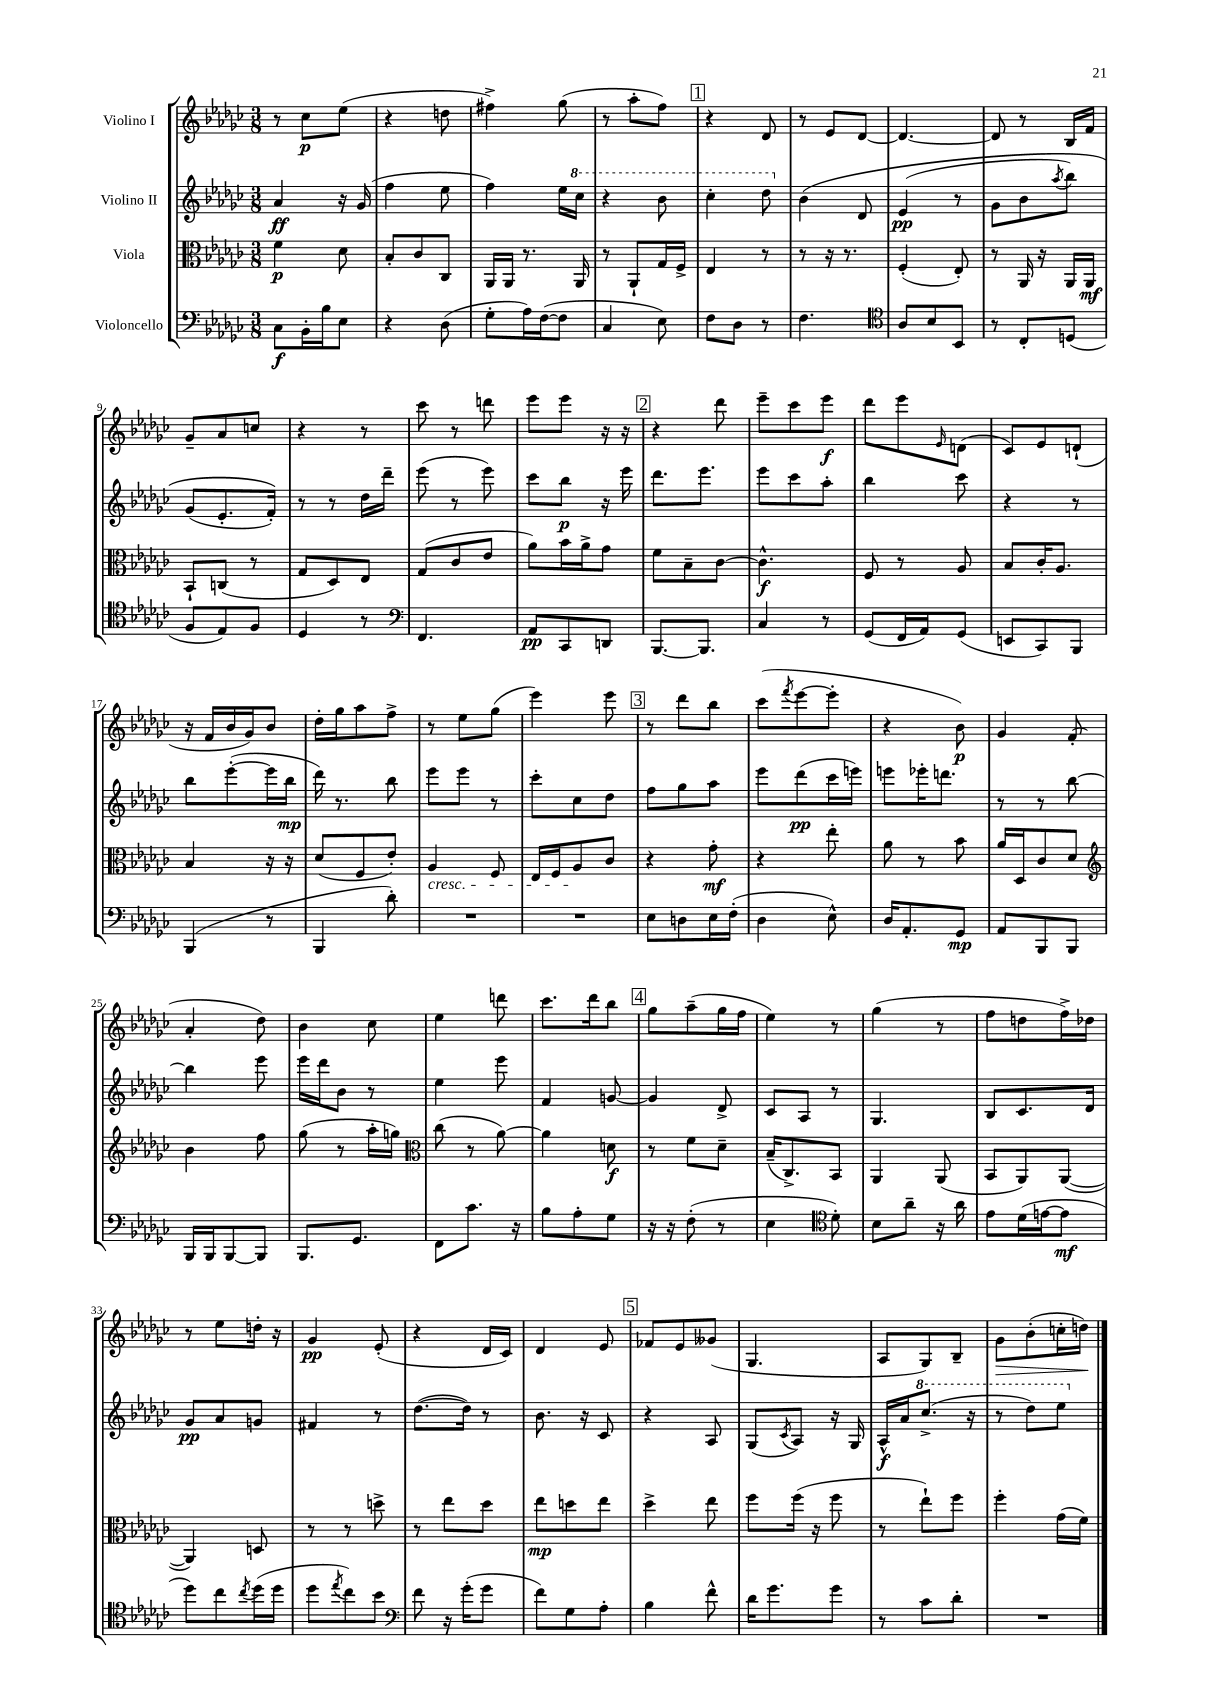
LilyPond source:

<<
\new StaffGroup <<
\new Staff = "s0" \with { instrumentName = "Violino I" } {
    \clef treble \key ges \major \numericTimeSignature \time 3/8
    r8 ces''8\p ees''8( |
    r4 d''8 |
    fis''4->) ges''8( |
    r8 aes''8-. f''8) |
    \mark \markup { \box "1" } r4 des'8 |
    r8 ees'8 des'8~ |
    des'4.~ |
    des'8 r8 bes16 f'16 |
    ges'8-- aes'8 c''8 |
    r4 r8 |
    ces'''8 r8 d'''8 |
    ees'''8 ees'''8 r16 r16 |
    \mark \markup { \box "2" } r4 des'''8 |
    ees'''8-- ces'''8 ees'''8\f |
    des'''8 ees'''8 \grace { ees'16 } d'8( |
    ces'8) ees'8 d'8-!( |
    r16 f'16 bes'16 ges'16) bes'8 |
    des''16-. ges''16 aes''8 f''8-> |
    r8 ees''8 ges''8( |
    ees'''4) ees'''8 |
    \mark \markup { \box "3" } r8 des'''8 bes''8 |
    ces'''8( \acciaccatura { f'''8 } ees'''8~ ees'''8-. |
    r4 bes'8\p) |
    ges'4 f'8-.( |
    aes'4-. des''8) |
    bes'4 ces''8 |
    ees''4 d'''8 |
    ces'''8. des'''16 bes''8 |
    \mark \markup { \box "4" } ges''8 aes''8--( ges''16 f''16 |
    ees''4) r8 |
    ges''4( r8 |
    f''8 d''8 f''16->) des''16 |
    r8 ees''8 d''16-. r16 |
    ges'4\pp ees'8-.( |
    r4 des'16 ces'16) |
    des'4 ees'8 |
    \mark \markup { \box "5" } fes'8 ees'8 geses'8( |
    ges4. |
    aes8 ges8) bes8-- |
    ges'8\> bes'8-.( c''16-. d''16\!) \bar "|." |
}
\new Staff = "s1" \with { instrumentName = "Violino II" } {
    \clef treble \key ges \major \numericTimeSignature \time 3/8
    aes'4\ff r16 ges'16( |
    f''4 ees''8 |
    f''4) ees''16 \ottava #1 ces'''16 |
    r4 bes''8 |
    \mark \markup { \box "1" } ces'''4-. des'''8 \ottava #0 |
    bes'4\( des'8 |
    ees'4\pp( r8 |
    ges'8 bes'8 \acciaccatura { aes''8 } bes''8) |
    ges'8( ees'8.-. f'16-.)\) |
    r8 r8 des''16 des'''16-- |
    ees'''8( r8 ees'''8) |
    ces'''8 bes''8\p r16 ees'''16 |
    \mark \markup { \box "2" } des'''8. ees'''8. |
    ees'''8 ces'''8 aes''8-. |
    bes''4 ces'''8 |
    r4 r8 |
    bes''8 ees'''8~-.( ees'''16 bes''16\mp |
    des'''16) r8. bes''8 |
    ees'''8 ees'''8 r8 |
    ces'''8-. ces''8 des''8 |
    \mark \markup { \box "3" } f''8 ges''8 aes''8 |
    ees'''8 des'''8\pp( ces'''16 e'''16) |
    e'''8 ees'''16-. d'''8. |
    r8 r8 bes''8~ |
    bes''4 ees'''8 |
    ees'''16 des'''16 bes'8 r8 |
    ees''4 ees'''8 |
    f'4 g'8~ |
    \mark \markup { \box "4" } g'4 des'8-> |
    ces'8 aes8 r8 |
    ges4. |
    bes8 ces'8. des'16 |
    ges'8\pp aes'8 g'8 |
    fis'4 r8 |
    des''8.~( des''16) r8 |
    bes'8. r16 ces'8 |
    \mark \markup { \box "5" } r4 aes8 |
    ges8( \acciaccatura { ces'8 } aes8) r16 ges16 |
    aes16-^\f aes'16 \ottava #1 ces'''8.->( r16 |
    r8 des'''8) ees'''8 \ottava #0 \bar "|." |
}
\new Staff = "s2" \with { instrumentName = "Viola" } {
    \clef alto \key ges \major \numericTimeSignature \time 3/8
    f'4\p des'8 |
    bes8-. ces'8 ces8 |
    aes,16 aes,16 r8. aes,16 |
    r8 aes,8-! ges16 f16-> |
    \mark \markup { \box "1" } ees4 r8 |
    r8 r16 r8. |
    f4-.( ees8-.) |
    r8 aes,16 r16 aes,16 aes,16\mf |
    bes,8-! c8( r8 |
    ges8 des8) ees8 |
    ges8( ces'8 ees'8 |
    aes'8) bes'16 aes'16-> ges'8 |
    \mark \markup { \box "2" } f'8 bes8-- ces'8~ |
    ces'4.-^\f |
    f8 r8 aes8 |
    bes8 ces'16-. aes8. |
    bes4 r16 r16 |
    des'8( f8 ees'8-.) |
    aes4\cresc f8 |
    ees16 f16 aes8\! ces'8 |
    \mark \markup { \box "3" } r4 ges'8-.\mf |
    r4 ees''8-. |
    aes'8 r8 bes'8 |
    aes'16 des16 ces'8 des'8 |
    \clef treble bes'4 f''8 |
    ges''8( r8 aes''16-. g''16) |
    \clef alto ces''8( r8 aes'8~) |
    aes'4 d'8\f |
    \mark \markup { \box "4" } r8 f'8 des'8-- |
    bes16--( ces8.->) bes,8 |
    aes,4 aes,8( |
    bes,8 aes,8) aes,8~( |
    aes,4) d8 |
    r8 r8 d''8-> |
    r8 ees''8 des''8 |
    ees''8\mp d''8 ees''8 |
    \mark \markup { \box "5" } des''4-> ees''8 |
    f''8 f''16( r16 f''8 |
    r8 ees''8-!) f''8 |
    f''4-. ges'16( f'16) \bar "|." |
}
\new Staff = "s3" \with { instrumentName = "Violoncello" } {
    \clef bass \key ges \major \numericTimeSignature \time 3/8
    ces8\f bes,16-. bes16 ees8 |
    r4 des8( |
    ges8-. aes16) f16~( f8 |
    ces4 ees8) |
    \mark \markup { \box "1" } f8 des8 r8 |
    f4. |
    \clef tenor aes8 bes8 bes,8 |
    r8 ces8-. d8( |
    f8 ees8) f8 |
    des4 r8 |
    \clef bass f,4. |
    aes,8\pp ces,8 d,8 |
    \mark \markup { \box "2" } bes,,8.~ bes,,8. |
    ces4 r8 |
    ges,8( f,16 aes,16) ges,8( |
    e,8 ces,8) bes,,8 |
    bes,,4( r8 |
    bes,,4 des'8-.) |
    R4. |
    R4. |
    \mark \markup { \box "3" } ees8 d8 ees16 f16-.( |
    des4 ees8-^) |
    des16 aes,8.-. ges,8\mp |
    aes,8 bes,,8 bes,,8 |
    bes,,16 bes,,16 bes,,8~ bes,,8 |
    bes,,8. ges,8. |
    f,8 ces'8. r16 |
    bes8 aes8-. ges8 |
    \mark \markup { \box "4" } r16 r16 f8-.( r8 |
    ees4 \clef tenor des'8-.) |
    bes8 aes'8-- r16 aes'16 |
    ees'8 des'16( e'16~ e'8\mf |
    des''8) ces''8 \acciaccatura { ces''8 } des''16( des''16 |
    des''8 \acciaccatura { ees''8 } ces''8) bes'8 |
    \clef bass f'8 r16 ges'16-.( ges'8 |
    f'8) ges8 aes8-. |
    \mark \markup { \box "5" } bes4 f'8-^ |
    des'16 ges'8. ges'8 |
    r8 ces'8 des'8-. |
    R4. \bar "|." |
}
>>
>>
